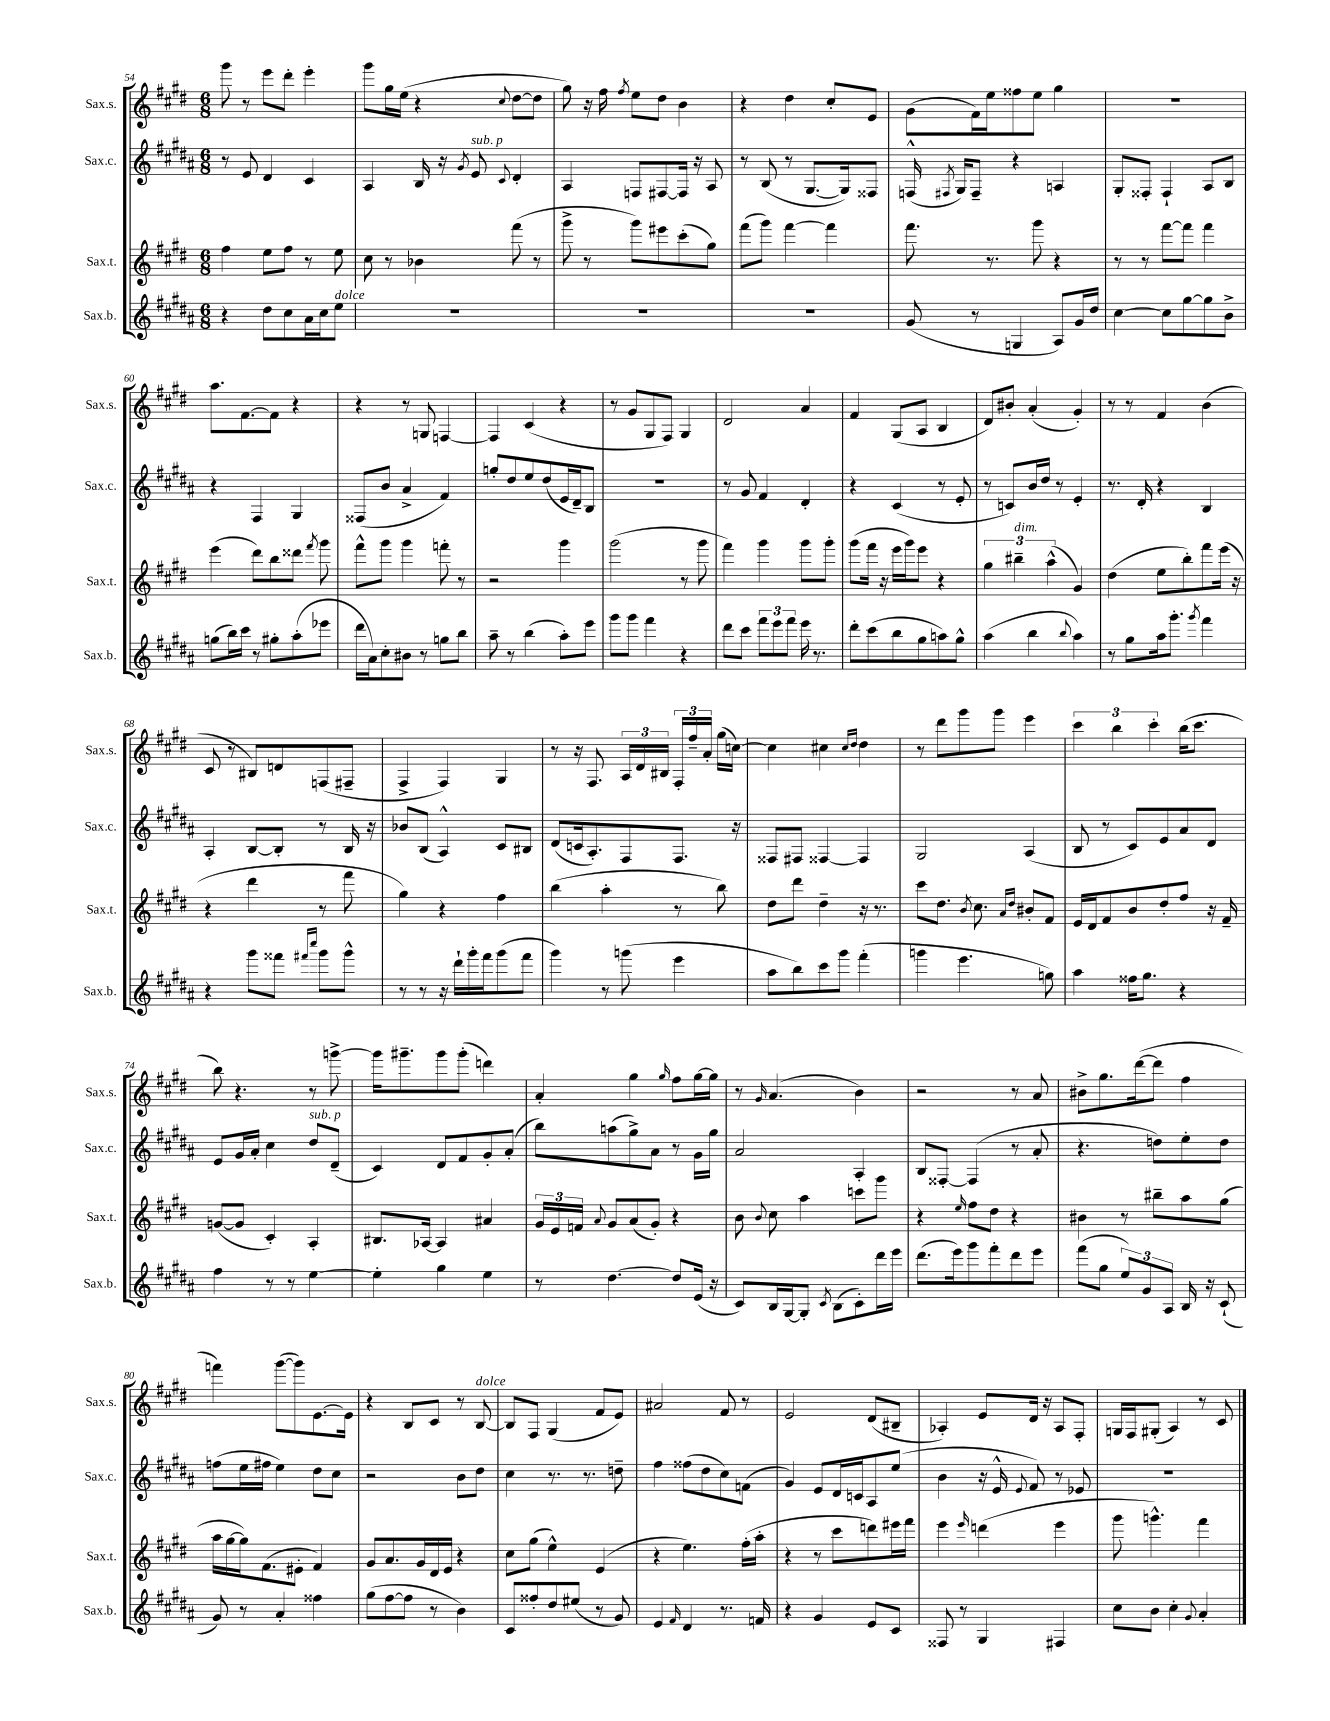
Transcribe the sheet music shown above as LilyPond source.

<<
\new StaffGroup <<
\new Staff = "s0" \with { instrumentName = "Sax.s." shortInstrumentName = "Sax.s." } {
    \clef treble \key e \major \numericTimeSignature \time 6/8
    \autoBeamOff gis'''8 r8 e'''8[ dis'''8]-. e'''4-. |
    gis'''8[ gis''16 e''16]( r4 \appoggiatura { cis''8 } dis''8[~ dis''8] |
    gis''8) r16 fis''16 \acciaccatura { fis''8 } e''8[ dis''8] b'4 |
    r4 dis''4 cis''8[-. e'8] |
    gis'8[( fis'16) e''16 fisis''8 e''8] gis''4 |
    R2. |
    a''8.[ fis'8.~ fis'8] r4 |
    r4 r8 g8 f4~ |
    f4 cis'4( r4 |
    r8 gis'8[ gis8 fis8]) gis4 |
    dis'2 a'4 |
    fis'4 gis8[( a8] b4 |
    dis'8[) bis'8]-. a'4-.( gis'4-.) |
    r8 r8 fis'4 b'4( |
    cis'8 r8 bis8[) d'8 f8( fis8]-- |
    fis4-> fis4) gis4 |
    r8 r16 fis8. \tuplet 3/2 { a16[ dis'16 bis16] } \tuplet 3/2 { fis16[-. fis''16-- a'16]-. } gis''16[( c''16]~) |
    c''4 cis''4 \grace { cis''16[ dis''16] } dis''4 |
    r8 dis'''8[ gis'''8 gis'''8] e'''4 |
    \tuplet 3/2 { cis'''4 b''4 cis'''4-. } b''16[( cis'''8.] |
    b''8) r4. r8 g'''8~-> |
    g'''16[ gis'''8.-- gis'''8 gis'''8]-.( d'''4) |
    a'4-. gis''4 \grace { gis''16 } fis''8[ gis''16~ gis''16] |
    r8 \grace { gis'16 } a'4.( b'4) |
    r2 r8 a'8 |
    bis'8[-> gis''8. dis'''16~( dis'''8] fis''4 |
    f'''4) gis'''8[~( gis'''8) e'8.~ e'16] |
    r4 b8[ cis'8] r8 b8~^\markup { \italic "dolce" } |
    b8[ fis8] gis4( fis'8[ e'8]) |
    ais'2 fis'8 r8 |
    e'2 dis'8[( bis8]-- |
    aes4-.) e'8[ dis'16] r16 aes8[ fis8]-. |
    g16[ fis16 gis8]-.( a4) r8 cis'8 \bar "|." |
}
\new Staff = "s1" \with { instrumentName = "Sax.c." shortInstrumentName = "Sax.c." } {
    \clef treble \key b \major \numericTimeSignature \time 6/8
    \autoBeamOff r8 e'8 dis'4 cis'4 |
    ais4 b16 r16 \acciaccatura { gis'8 } e'8^\markup { \italic "sub. p" } \appoggiatura { cis'8 } dis'4-. |
    ais4 f8[ fis8~ fis16] r16 ais8 |
    r8 b8( r8 gis8.[~ gis16) fisis8] |
    f16-^( \acciaccatura { fis8 } gis16[) fis8]-- r4 a4 |
    gis8[-. fisis8]-. fisis4-! ais8[ b8] |
    r4 fis4 gis4 |
    fisis8[( b'8] ais'4-> fis'4) |
    g''8[-. dis''8 e''8 dis''8( e'16 dis'16--) b8] |
    R2. |
    r8 gis'8 fis'4 dis'4-. |
    r4 cis'4( r8 e'8-. |
    r8 c'8[) b'16 dis''16] r8 e'4-. |
    r8. dis'16-. r4 b4 |
    ais4-. b8[~ b8]-. r8 b16 r16 |
    bes'8[ b8]( ais4-^) cis'8[ bis8] |
    dis'8[( c'16 ais8.-.) fis8 fis8.] r16 |
    fisis8[ fis8] fisis4~ fisis4 |
    gis2 ais4( |
    b8 r8 cis'8[) e'8 ais'8 dis'8] |
    e'8[ gis'16 ais'16]-. cis''4 dis''8[^\markup { \italic "sub. p" } dis'8]--( |
    cis'4) dis'8[ fis'8 gis'8-. ais'8]-.( |
    b''8[) a''8( gis''8->) ais'8] r8 gis'16[ gis''16] |
    ais'2 ais4-. |
    b8[ fisis8]~-. fisis4( r8 ais'8-. |
    r4. d''8[) e''8-. d''8] |
    f''8[( e''16 fis''16] e''4) dis''8[ cis''8] |
    r2 b'8[ dis''8] |
    cis''4 r8. r8. d''8-- |
    fis''4 fisis''8[( dis''8 cis''8) f'8]( |
    gis'4) e'8[ dis'16 c'16 ais8 e''8]( |
    b'4 r16 e'16-^ \appoggiatura { e'8 } fis'8) r8 ees'8 |
    R2. \bar "|." |
}
\new Staff = "s2" \with { instrumentName = "Sax.t." shortInstrumentName = "Sax.t." } {
    \clef treble \key e \major \numericTimeSignature \time 6/8
    \autoBeamOff fis''4 e''8[ fis''8] r8 e''8 |
    cis''8 r8 bes'4 fis'''8( r8 |
    gis'''8-> r8 gis'''8[) eis'''8 cis'''8-.( gis''8]) |
    fis'''8[( gis'''8]) fis'''4~ fis'''4 |
    fis'''8. r8. gis'''8 r4 |
    r8 r8 fis'''8[~ fis'''8] fis'''4 |
    e'''4( dis'''8[) b''8 disis'''8] \acciaccatura { fis'''8 } gis'''8 |
    fis'''8[-^ gis'''8] gis'''4 f'''8-. r8 |
    r2 gis'''4 |
    gis'''2( r8 gis'''8 |
    fis'''4) gis'''4 gis'''8[ gis'''8]-. |
    gis'''8[( fis'''16] r16 e'''16[ gis'''16) e'''8] r4 |
    \tuplet 3/2 { gis''4 bis''4--^\markup { \italic "dim." } a''4-^( } gis'4) |
    dis''4( e''8[ b''8-.) fis'''8 e'''16]( r16 |
    r4 dis'''4 r8 fis'''8 |
    gis''4) r4 fis''4 |
    b''4( a''4-. r8 b''8) |
    dis''8[ dis'''8] dis''4-- r16 r8. |
    cis'''8[ dis''8.] \acciaccatura { b'8 } cis''8. \grace { a'16[ dis''16] } bis'8[-. fis'8] |
    e'16[ dis'16 fis'8 b'8 dis''8-. fis''8] r16 fis'16-- |
    g'8[~( g'8] cis'4-.) a4-. |
    bis8.[ aes16]~ aes4 ais'4 |
    \tuplet 3/2 { gis'16[ e'16 f'16] } \appoggiatura { a'8 } gis'8[ a'8( gis'8]-.) r4 |
    b'8 \appoggiatura { b'8 } cis''8 a''4 c'''8[ gis'''8] |
    r4 \grace { e''16 } fis''8[ dis''8] r4 |
    bis'4 r8 bis''8[-- a''8 gis''8]( |
    a''16[ gis''16~ gis''16) fis'8.( eis'8]-. fis'4) |
    gis'8[ a'8. gis'16 dis'16 e'16] r4 |
    cis''8[ gis''8]( e''4-^) e'4( |
    r4 e''4.) fis''16[-.( a''16]-. |
    r4 r8 cis'''8[ d'''8) eis'''16 fis'''16] |
    e'''4 \grace { e'''16 } d'''4( e'''4 |
    gis'''8 g'''4.-^) fis'''4 \bar "|." |
}
\new Staff = "s3" \with { instrumentName = "Sax.b." shortInstrumentName = "Sax.b." } {
    \clef treble \key b \major \numericTimeSignature \time 6/8
    \autoBeamOff r4 dis''8[ cis''8 ais'16 cis''16 e''8]^\markup { \italic "dolce" } |
    R2. |
    R2. |
    R2. |
    gis'8( r8 g4 ais8[) gis'16 dis''16] |
    cis''4~ cis''8[ gis''8~ gis''8 b'8]-> |
    g''8[( b''16) cis'''16] r8 gis''8[-. ais''8-.( ees'''8] |
    dis'''16[ ais'16) cis''8-. bis'8] r8 g''8[ b''8] |
    ais''8-- r8 b''4( ais''8[-.) e'''8] |
    gis'''8[ gis'''8] fis'''4 r4 |
    dis'''8[ cis'''8] \tuplet 3/2 { fis'''8[ e'''8 fis'''8] } e'''16 r8. |
    dis'''8[-. cis'''8( b''8 gis''8 a''8) gis''8]-^ |
    ais''4( b''4 \appoggiatura { b''8 } ais''4) |
    r8 gis''8[ ais''16 gis'''8.]-. \acciaccatura { gis'''8 } fis'''4 |
    r4 gis'''8[ fisis'''8] \grace { fis'''16[ cis''''16] } gis'''8[ gis'''8]-^ |
    r8 r8 r16 dis'''16[-! gis'''16-. fis'''16 gis'''8( fis'''8] |
    gis'''4) r8 g'''8( e'''4 |
    ais''8[ b''8) cis'''8 gis'''8] fis'''4-.( |
    g'''4 e'''4. g''8) |
    ais''4 fisis''16[ gis''8.] r4 |
    fis''4 r8 r8 e''4~ |
    e''4-. gis''4 e''4 |
    r8 dis''4.~ dis''8[ e'16]( r16 |
    cis'8[) b16 gis16~ gis8]-. \acciaccatura { cis'8 } b8[( cis'8-.) dis'''16 e'''16] |
    dis'''8.[( e'''16) gis'''8 fis'''8-. dis'''8 e'''8] |
    fis'''8[( gis''8] \tuplet 3/2 { e''8[) gis'8 ais8] } b16 r16 cis'8-!( |
    gis'8) r8 ais'4-. fisis''4 |
    gis''8[( fis''8~ fis''8] r8 b'4) |
    cis'8[ fisis''8-. dis''8 eis''8]( r8 gis'8) |
    e'4 \grace { fis'16 } dis'4 r8. f'16 |
    r4 gis'4 e'8[ cis'8] |
    fisis8 r8 gis4 fis4 |
    cis''8[ b'8] cis''4-. \appoggiatura { gis'8 } ais'4-. \bar "|." |
}
>>
>>
\layout { \context { \Score currentBarNumber = #54 } }
